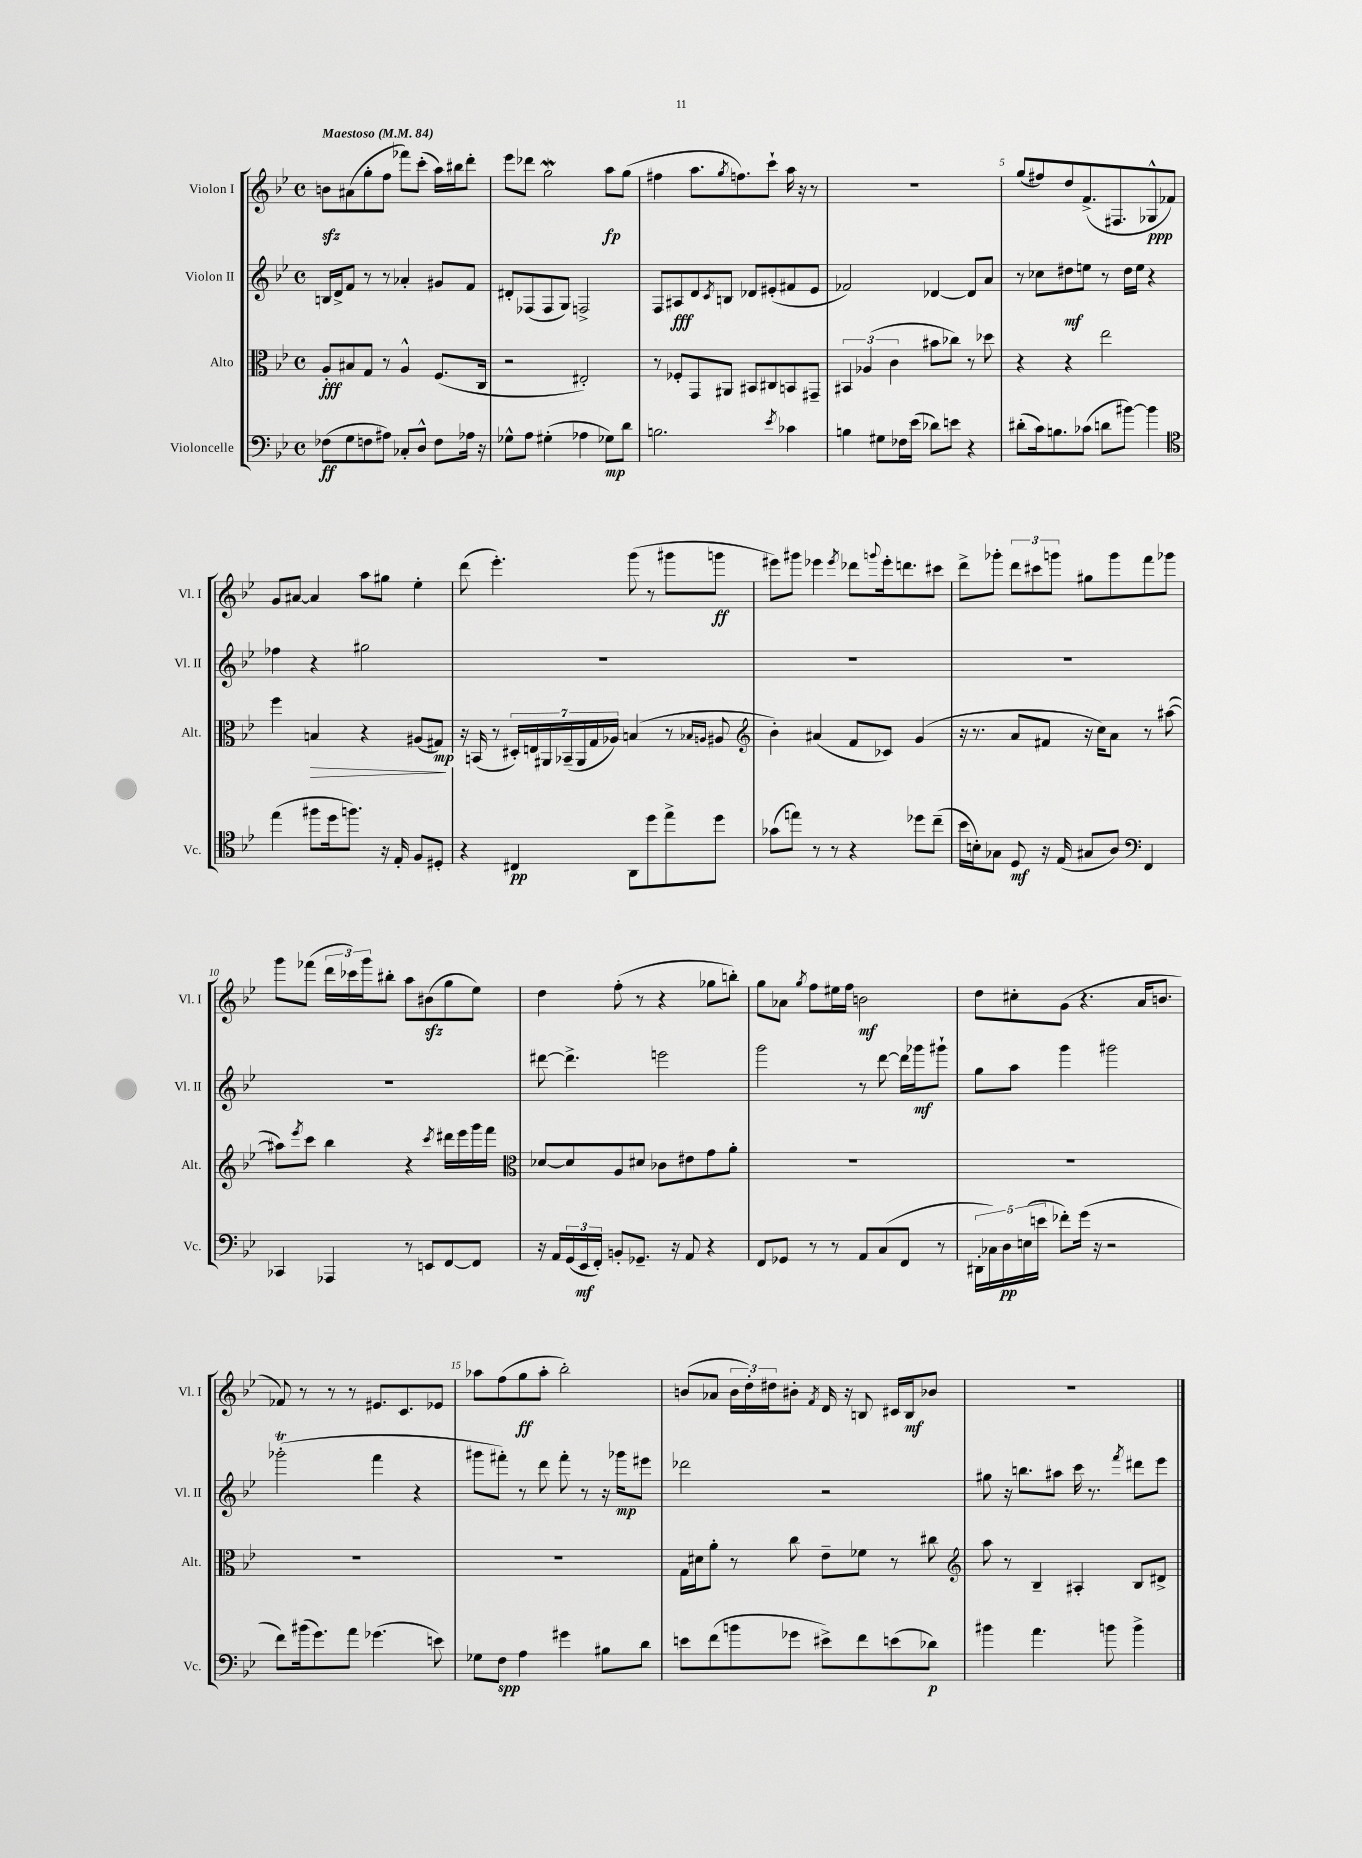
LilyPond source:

<<
\new StaffGroup <<
\new Staff = "s0" \with { instrumentName = "Violon I" shortInstrumentName = "Vl. I" } {
    \clef treble \key bes \major \defaultTimeSignature \time 4/4 \tempo "Maestoso" 4 = 84
    b'8\sfz ais'8( g''8-. f''8 fes'''8) c'''8-.( a''16) bis''16 d'''8-. |
    ees'''8 des'''8 g''2\mordent a''8\fp g''8( |
    fis''4 a''8. \acciaccatura { g''8 } f''8.) c'''8-! a''16 r16 r8 |
    R1 |
    g''8( fis''8) d''8 f'8.->( fis8. ges8-^\ppp fes'8) |
    g'8 ais'8~ ais'4 a''8 gis''8 ees''4-. |
    d'''8( ees'''4.-.) g'''8( r8 gis'''8 g'''8\ff |
    eis'''8) gis'''8 ees'''4 \acciaccatura { ees'''8 } des'''8 \appoggiatura { g'''8 } ees'''16-. d'''8. cis'''8 |
    d'''8-> ges'''8-. \tuplet 3/2 { d'''8 cis'''8 g'''8 } gis''8 g'''8 f'''8 ges'''8 |
    g'''8 fes'''8( \tuplet 3/2 { d'''16 ces'''16) g'''16 } bis''8-. a''8 bis'8\sfz( g''8 ees''8) |
    d''4 f''8-.( r8 r4 ges''8 b''8-.) |
    g''8 aes'8 \acciaccatura { g''8 } f''8 eis''16 f''16 b'2\mf |
    d''8 cis''8-. g'8( r4. a'16 b'8. |
    fes'8) r8 r8 r8 eis'8. c'8. ees'8 |
    aes''8 f''8( g''8\ff aes''8-. bes''2-.) |
    b'8( aes'8 \tuplet 3/2 { b'16 d''16-.) dis''16 } bis'8-. \acciaccatura { f'8 } d'16 r16 b8 cis'16 b16\mf bes'8 |
    R1 \bar "|." |
}
\new Staff = "s1" \with { instrumentName = "Violon II" shortInstrumentName = "Vl. II" } {
    \clef treble \key bes \major \defaultTimeSignature \time 4/4
    b16 d'16-> f'8 r8 r8 aes'4-. gis'8 f'8 |
    dis'8-. fes8( fes8 g8) f2-> |
    f8 ais8\fff d'8 \acciaccatura { c'8 } b8 des'8 eis'8-.( fis'8 eis'8 |
    fes'2) des'4~ des'8 a'8 |
    r8 ces''8 dis''8\mf e''8 r8 dis''16 e''16 r4 |
    fes''4 r4 gis''2 |
    R1 |
    R1 |
    R1 |
    R1 |
    dis'''8~ dis'''4.-> e'''2 |
    g'''2 r8 d'''8~ d'''16 ges'''16\mf gis'''8-! |
    g''8 a''8 g'''4 gis'''2 |
    ges'''2-.\trill( f'''4 r4 |
    gis'''8 fis'''8-.) r8 d'''8 fis'''8-. r8 r16 ges'''16\mp eis'''8 |
    des'''2 r2 |
    gis''8 r16 b''8. ais''8 c'''16 r8. \acciaccatura { f'''8 } dis'''8 ees'''8 \bar "|." |
}
\new Staff = "s2" \with { instrumentName = "Alto" shortInstrumentName = "Alt." } {
    \clef alto \key bes \major \defaultTimeSignature \time 4/4
    a8-.\fff bis8 g8 r8 a4-^ f8.( c16 |
    r2 eis2-.) |
    r8 fes8-. g,8 ais,8 bis,8 cis8 b,8 gis,8-- |
    \tuplet 3/2 { bis,4 aes4( c'4 } bis'8 ces''8) r8 des''8 |
    r4 r4 ees''2 |
    f''4 b4\> r4 ais8( gis8\mp\!) |
    r16 b,16( r8 \tuplet 7/4 { dis16-.) e16 ais,16 bes,16--( ais,16 g16 aes16) } b4( r8 \grace { bes16 a16 } ais8 |
    \clef treble bes'4-.) ais'4( f'8 ces'8) g'4( |
    r16 r8. a'8 fis'8 r16 c''16) a'8 r8 ais''8~( |
    ais''8) \acciaccatura { ees'''8 } c'''8 bes''4 r4 \acciaccatura { c'''8 } dis'''16 ees'''16 g'''16 f'''16 |
    \clef alto des'8~ des'8 a8 dis'8 ces'8 eis'8 g'8 a'8-. |
    R1 |
    R1 |
    R1 |
    R1 |
    g16 dis'16 a'8-. r8 c''8 ees'8-- fes'8 r8 cis''8 |
    \clef treble a''8 r8 bes4-- ais4-. bes8 dis'8-> \bar "|." |
}
\new Staff = "s3" \with { instrumentName = "Violoncelle" shortInstrumentName = "Vc." } {
    \clef bass \key bes \major \defaultTimeSignature \time 4/4
    fes8\ff( g8 f8 ais8) ces8-. d8-^ f8 aes16 r16 |
    ges8-^ a8 gis4-.( aes4 ges8\mp) d'8 |
    b2. \acciaccatura { ees'8 } ces'4 |
    b4 gis8 fes16 ees'16( des'8) e'8 r4 |
    dis'8-.( c'16) b8. ces'8( d'8 bis'8~) bis'4 |
    \clef tenor ees''4( fis''8 d''16 f''8.) r16 ees16-. f8 dis8-. |
    r4 cis4\pp a,8 d''8 ees''8-> d''8 |
    ges'8( e''8) r8 r8 r4 des''8 c''8--( |
    bes'16 b16-.) ges8 d8\mf r16 ees16( gis8 a8) \clef bass f,4 |
    ces,4 aes,,4 r8 e,8 f,8~ f,8 |
    r16 a,16 \tuplet 3/2 { g,16( ees,16\mf f,16-.) } b,8-. ges,8.-- r16 a,8 r4 |
    f,8 ges,8 r8 r8 a,8 c8( f,8 r8 |
    \tuplet 5/4 { dis,16-. ces16) d16\pp e16( e'16 } fes'8-.) g'16( r16 r2 |
    f'8) bis'16( g'8.) a'8 ges'4.( e'8) |
    ges8 f8\spp a4 gis'4 bis8 d'8 |
    e'8 f'8( b'8 ges'8 eis'8->) f'8 e'8( des'8\p) |
    bis'4 a'4. b'8 b'4-> \bar "|." |
}
>>
>>
\layout { \context { \Score \override BarNumber.break-visibility = ##(#f #t #t) barNumberVisibility = #(every-nth-bar-number-visible 5) } }
